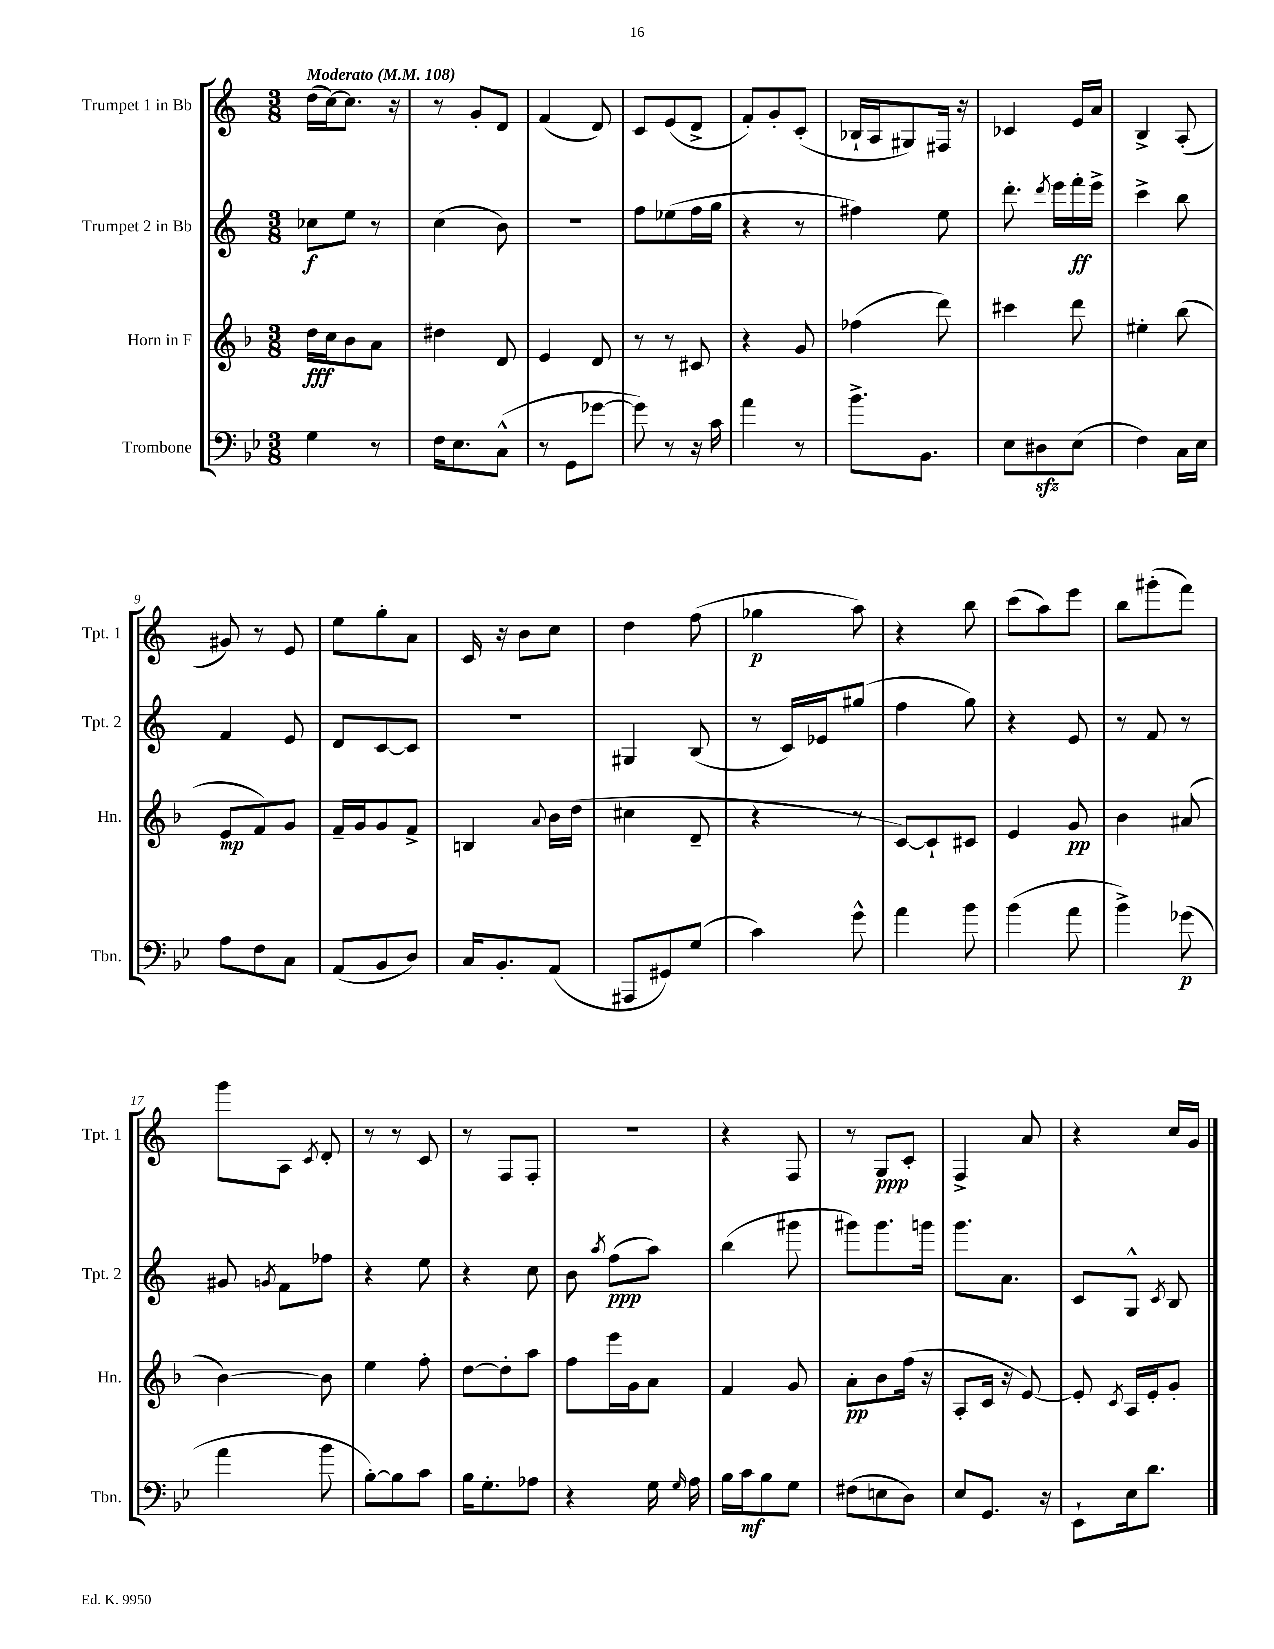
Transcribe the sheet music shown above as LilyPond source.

<<
\new StaffGroup <<
\new Staff = "s0" \with { instrumentName = "Trumpet 1 in Bb" shortInstrumentName = "Tpt. 1" } {
    \clef treble \key c \major \numericTimeSignature \time 3/8 \tempo "Moderato" 4 = 108
    \autoBeamOff d''16[( c''16~) c''8.] r16 |
    r8 g'8[-. d'8] |
    f'4( d'8) |
    c'8[ e'8( d'8]-> |
    f'8[-.) g'8-. c'8]-.( |
    bes16[-! a16 gis8) fis16] r16 |
    ces'4 e'16[ a'16] |
    b4-> a8-.( |
    gis'8) r8 e'8 |
    e''8[ g''8-. a'8] |
    c'16 r16 b'8[ c''8] |
    d''4 f''8( |
    ges''4\p a''8) |
    r4 b''8 |
    c'''8[( a''8) e'''8] |
    b''8[ gis'''8-.( f'''8]) |
    g'''8[ a8] \acciaccatura { c'8 } d'8-. |
    r8 r8 c'8 |
    r8 f8[ f8]-. |
    R4. |
    r4 f8 |
    r8 g8[\ppp c'8]-. |
    f4-> a'8 |
    r4 c''16[ g'16] \bar "|." |
}
\new Staff = "s1" \with { instrumentName = "Trumpet 2 in Bb" shortInstrumentName = "Tpt. 2" } {
    \clef treble \key c \major \numericTimeSignature \time 3/8
    \autoBeamOff ces''8[\f e''8] r8 |
    c''4( b'8) |
    R4. |
    f''8[ ees''8( f''16 g''16] |
    r4 r8 |
    fis''4) e''8 |
    d'''8.-. \acciaccatura { d'''8 } e'''16[ f'''16-.\ff e'''16]-> |
    c'''4-> b''8 |
    f'4 e'8 |
    d'8[ c'8~ c'8] |
    R4. |
    gis4 b8( |
    r8 c'16[) ees'16 gis''8]( |
    f''4 g''8) |
    r4 e'8 |
    r8 f'8 r8 |
    gis'8 \acciaccatura { g'8 } f'8[ fes''8] |
    r4 e''8 |
    r4 c''8 |
    b'8 \acciaccatura { a''8 } f''8[\ppp( a''8]) |
    b''4( gis'''8 |
    gis'''8[) gis'''8. g'''16] |
    g'''8.[ a'8.] |
    c'8[ g8]-^ \acciaccatura { c'8 } b8 \bar "|." |
}
\new Staff = "s2" \with { instrumentName = "Horn in F" shortInstrumentName = "Hn." } {
    \clef treble \key f \major \numericTimeSignature \time 3/8
    \autoBeamOff d''16[\fff c''16 bes'8 a'8] |
    dis''4 d'8 |
    e'4 d'8 |
    r8 r8 cis'8 |
    r4 g'8 |
    fes''4( d'''8) |
    cis'''4 d'''8 |
    eis''4-. bes''8( |
    e'8[\mp f'8) g'8] |
    f'16[-- g'16 g'8 f'8]-> |
    b4 \appoggiatura { a'8 } bes'16[ d''16]( |
    cis''4 d'8-- |
    r4 r8 |
    c'8[~) c'8-! cis'8] |
    e'4 g'8\pp |
    bes'4 ais'8( |
    bes'4~) bes'8 |
    e''4 f''8-. |
    d''8[~ d''8-. a''8] |
    f''8[ e'''16 g'16 a'8] |
    f'4 g'8 |
    a'8[-.\pp bes'8 f''16]( r16 |
    a8[-. c'16] r16 e'8~) |
    e'8-. \acciaccatura { c'8 } a16[ e'16-. g'8]-. \bar "|." |
}
\new Staff = "s3" \with { instrumentName = "Trombone" shortInstrumentName = "Tbn." } {
    \clef bass \key bes \major \numericTimeSignature \time 3/8
    \autoBeamOff g4 r8 |
    f16[ ees8. c8]-^( |
    r8 g,8[ ges'8]~ |
    ges'8) r8 r16 c'16 |
    a'4 r8 |
    bes'8.[-> bes,8.] |
    ees8[ dis8\sfz ees8]( |
    f4) c16[ ees16] |
    a8[ f8 c8] |
    a,8[( bes,8 d8]) |
    c16[ bes,8.-. a,8]( |
    ais,,8[ gis,8) g8]( |
    c'4) g'8-^ |
    a'4 bes'8 |
    bes'4( a'8 |
    bes'4->) ges'8\p( |
    a'4 bes'8 |
    bes8[~-.) bes8 c'8] |
    bes16[ g8.-. aes8] |
    r4 g16 \grace { g16 } a16 |
    bes16[ c'16\mf bes8 g8] |
    fis8[( e8 d8]) |
    ees8[ g,8.] r16 |
    ees,8[-! ees16 d'8.] \bar "|." |
}
>>
>>
